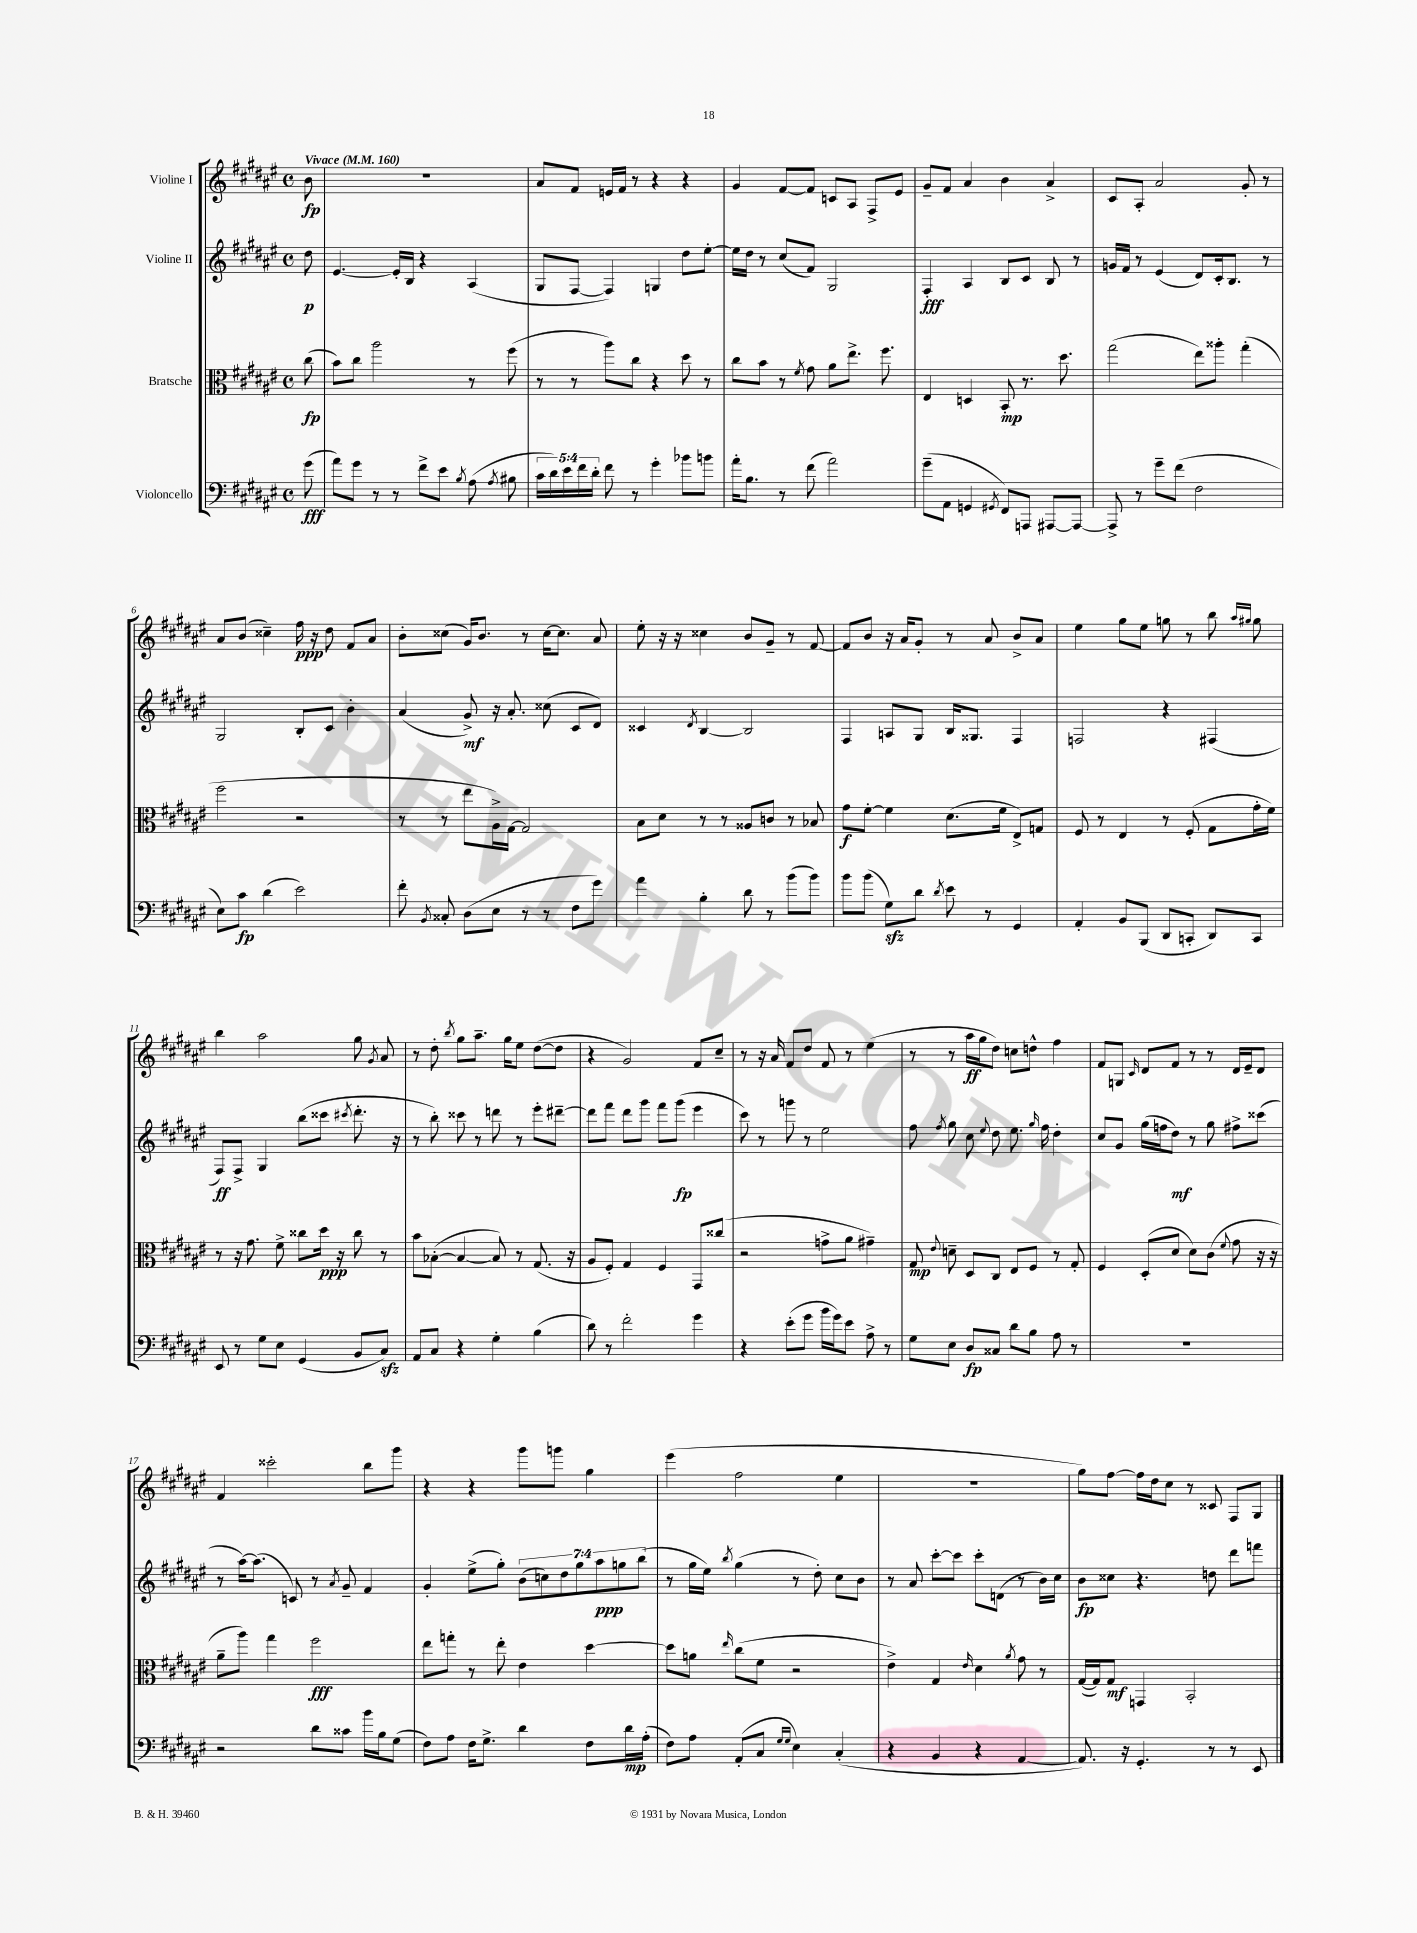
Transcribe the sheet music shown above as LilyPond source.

<<
\new StaffGroup <<
\new Staff = "s0" \with { instrumentName = "Violine I" } {
    \clef treble \key fis \major \defaultTimeSignature \time 4/4 \partial 8 \tempo "Vivace" 4 = 160
    \autoBeamOff b'8\fp |
    R1 |
    ais'8[ fis'8] e'16[ fis'16] r8 r4 r4 |
    gis'4 fis'8[~ fis'8] c'8[ ais8] fis8[-> eis'8] |
    gis'8[-- fis'8] ais'4 b'4 ais'4-> |
    cis'8[ ais8]-. ais'2 gis'8-. r8 |
    ais'8[ b'8]( cisis''4--) fis''16\ppp r16 dis''8 fis'8[ ais'8] |
    b'8[-. cisis''8]( gis'16[) b'8.] r8 cisis''16[~ cisis''8.] ais'8 |
    eis''8-. r16 r16 cisis''4 b'8[ gis'8]-- r8 fis'8~ |
    fis'8[ b'8] r16 ais'16[ gis'8]-. r8 ais'8 b'8[-> ais'8] |
    eis''4 gis''8[ eis''8] g''8 r8 b''8 \grace { ais''16[ gis''16] } gis''8 |
    b''4 ais''2 gis''8 \acciaccatura { gis'8 } ais'8 |
    r8 dis''8-. \acciaccatura { b''8 } gis''8[ ais''8.]-- gis''16[ eis''8] dis''8[~( dis''8] |
    r4 gis'2) fis'8[ cis''8]-- |
    r8 r16 ais'16 fis'8[ dis''8] fis'8 r8 eis''4( |
    r8 r8 ais''16[\ff gis''16 dis''8]) c''8[ d''8]-^ fis''4 |
    fis'8[ g8] \grace { cis'16 } dis'8[ fis'8] r8 r8 dis'16[ eis'16-- dis'8] |
    fis'4 cisis'''2-. b''8[ gis'''8] |
    r4 r4 gis'''8[ g'''8] gis''4 |
    eis'''4( fis''2 eis''4 |
    R1 |
    gis''8[) fis''8]~ fis''16[ dis''16 cis''8] r8 cisis'8 fis8[ gis8] \bar "|." |
}
\new Staff = "s1" \with { instrumentName = "Violine II" } {
    \clef treble \key fis \major \defaultTimeSignature \time 4/4 \override Staff.TupletNumber.text = #tuplet-number::calc-fraction-text \partial 8
    \autoBeamOff dis''8\p |
    eis'4.~ eis'16[-. b16] r4 ais4( |
    gis8[ fis8]~ fis4) g4 dis''8[ eis''8]~-. |
    eis''16[ dis''16] r8 cis''8[( fis'8]) gis2 |
    fis4-.\fff ais4 b8[ cis'8] b8 r8 |
    g'16[ fis'16] r8 eis'4( dis'8[) cis'16-. b8.] r8 |
    gis2 b8[-. cis'8] b'4-. |
    ais'4( gis'8->\mf) r16 ais'8.-. cisis''8( cis'8[ dis'8]) |
    cisis'4 \acciaccatura { dis'8 } b4~ b2 |
    fis4 a8[ gis8] b16[ gisis8.] fis4 |
    f2 r4 fis4( |
    fis8[\ff) fis8]-> gis4 b''8[( cisis'''8] \acciaccatura { cis'''8 } dis'''8.-. r16 |
    r8 b''8-.) cisis'''8 r8 d'''8 r8 eis'''8[-. dis'''8]~-- |
    dis'''8[ fis'''8] dis'''8[ gis'''8] fis'''8[ gis'''8]\fp( eis'''4 |
    cis'''8) r8 g'''8 r8 eis''2 |
    fis''8 \acciaccatura { fis''8 } gis''8 cis''8 \appoggiatura { eis''8 } dis''8 eis''8. \grace { gis''16 } fis''16 dis''4-. |
    cis''8[ gis'8] gis''16[( f''16 dis''8]\mf) r8 gis''8 fis''8[-> cisis'''8]( |
    r8 ais''16[~) ais''8.]( c'8) r8 \acciaccatura { ais'8 } gis'8-- fis'4 |
    gis'4-. eis''8[->( gis''8]-.) \tuplet 7/4 { b'8[( c''8) dis''8 gis''8 ais''8\ppp g''8 b''8]( } |
    r8 gis''16[ eis''16]) \acciaccatura { b''8 } gis''4( r8 dis''8-.) cis''8[ b'8] |
    r8 ais'8 cis'''8[~-. cis'''8] cis'''8[-. d'8]( r8 b'16[) cis''16] |
    b'8[\fp cisis''8] r4. d''8 dis'''8[ f'''8] \bar "|." |
}
\new Staff = "s2" \with { instrumentName = "Bratsche" } {
    \clef alto \key fis \major \defaultTimeSignature \time 4/4 \partial 8
    \autoBeamOff cis''8\fp( |
    b'8[) cis''8] ais''2 r8 fis''8( |
    r8 r8 ais''8[) cis''8] r4 dis''8 r8 |
    cis''8[ b'8] r8 \acciaccatura { fis'8 } gis'8 ais'8[ eis''8.]-> fis''8. |
    eis4 d4 b,8-.\mp r8. dis''8. |
    gis''2( eis''8[) aisis''8]-. gis''4-.( |
    fis''2 r2 |
    r8 r8 eis''8[ ais16->) gis16]~ gis2 |
    b8[ dis'8] r8 r8 aisis8[ c'8] r8 bes8 |
    gis'8[\f fis'8]~-. fis'4 dis'8.[( fis'16] eis8[->) g8] |
    fis8 r8 eis4 r8 fis8-.( gis8[ gis'16-. fis'16]) |
    r8 r16 gis'8. fis'8-> cisis''8[ dis''16]\ppp r16 cisis''8 r8 |
    b'8[ bes8]~-.( bes4~ bes8) r8 gis8.( r16 |
    ais8[ fis8]-.) gis4 fis4 gis,8[ cisis''8]( |
    r2 g'8[-> ais'8] gis'4--) |
    gis8\mp \appoggiatura { eis'8 } d'8-- dis8[ cis8] eis8[ fis8] r8 gis8-. |
    fis4 dis8[-.( dis'8] dis'8[) cis'8]( \appoggiatura { fis'8 } gis'8 r16 r16 |
    ais'8[-- ais''8]) gis''4 fis''2\fff |
    eis''8[ g''8]-. r8 eis''8-. eis'4 dis''4~ |
    dis''8[ a'8] \grace { eis''16 } cis''8[( fis'8] r2 |
    eis'4->) gis4 \grace { eis'16 } dis'4 \acciaccatura { ais'8 } gis'8 r8 |
    gis16[~( gis16) gis8]\mf g,4 b,2-. \bar "|." |
}
\new Staff = "s3" \with { instrumentName = "Violoncello" } {
    \clef bass \key fis \major \defaultTimeSignature \time 4/4 \override Staff.TupletNumber.text = #tuplet-number::calc-fraction-text \partial 8
    \autoBeamOff gis'8\fff( |
    ais'8[) gis'8] r8 r8 fis'8[-> eis'8] \acciaccatura { b8 } ais8( \acciaccatura { ais8 } bis8 |
    \tuplet 5/4 { cis'16[ dis'16) eis'16 fis'16 dis'16]-. } fis'8 r8 gis'4-. bes'8[ b'8] |
    ais'16[-. b8.] r8 fis'8( ais'2) |
    gis'8[--( ais,8] g,4 \acciaccatura { gis,8 } fis,8[) a,,8] ais,,8[~ ais,,8]~ |
    ais,,8-> r8 gis'8[-- fis'8]( fis2 |
    eis8[) cis'8]\fp dis'4( eis'2) |
    fis'8-. \acciaccatura { b,8 } cisis8-. dis8[( eis8] r8 r8 fis8[ gis'8]) |
    ais'4 b4-. dis'8 r8 b'8[( b'8]) |
    b'8[ b'8]( gis8[\sfz) dis'8] \acciaccatura { dis'8 } eis'8 r8 gis,4 |
    ais,4-. b,8[ b,,8]( dis,8[ c,8]-. dis,8[) c,8] |
    eis,8 r8 gis8[ eis8] gis,4( b,8[ cis8]\sfz) |
    ais,8[ cis8] r4 gis4-. b4( |
    dis'8) r8 fis'2-. gis'4 |
    r4 eis'8[-.( gis'8] b'16[ gis'16) eis'8] ais8-> r8 |
    gis8[ eis8] dis8[\fp cisis8] dis'8[ b8] ais8 r8 |
    R1 |
    r2 dis'8[ cisis'8] b'16[ b16 gis8]( |
    fis8[) ais8] fis16[ gis8.]-> dis'4 fis8[ dis'16\mp ais16]-.( |
    fis8[) ais8] ais,8[-.( cis8] \grace { gis16[ gis16] } eis4) cis4-.( |
    r4 b,4 r4 ais,4~ |
    ais,8.) r16 gis,4.-. r8 r8 eis,8 \bar "|." |
}
>>
>>
